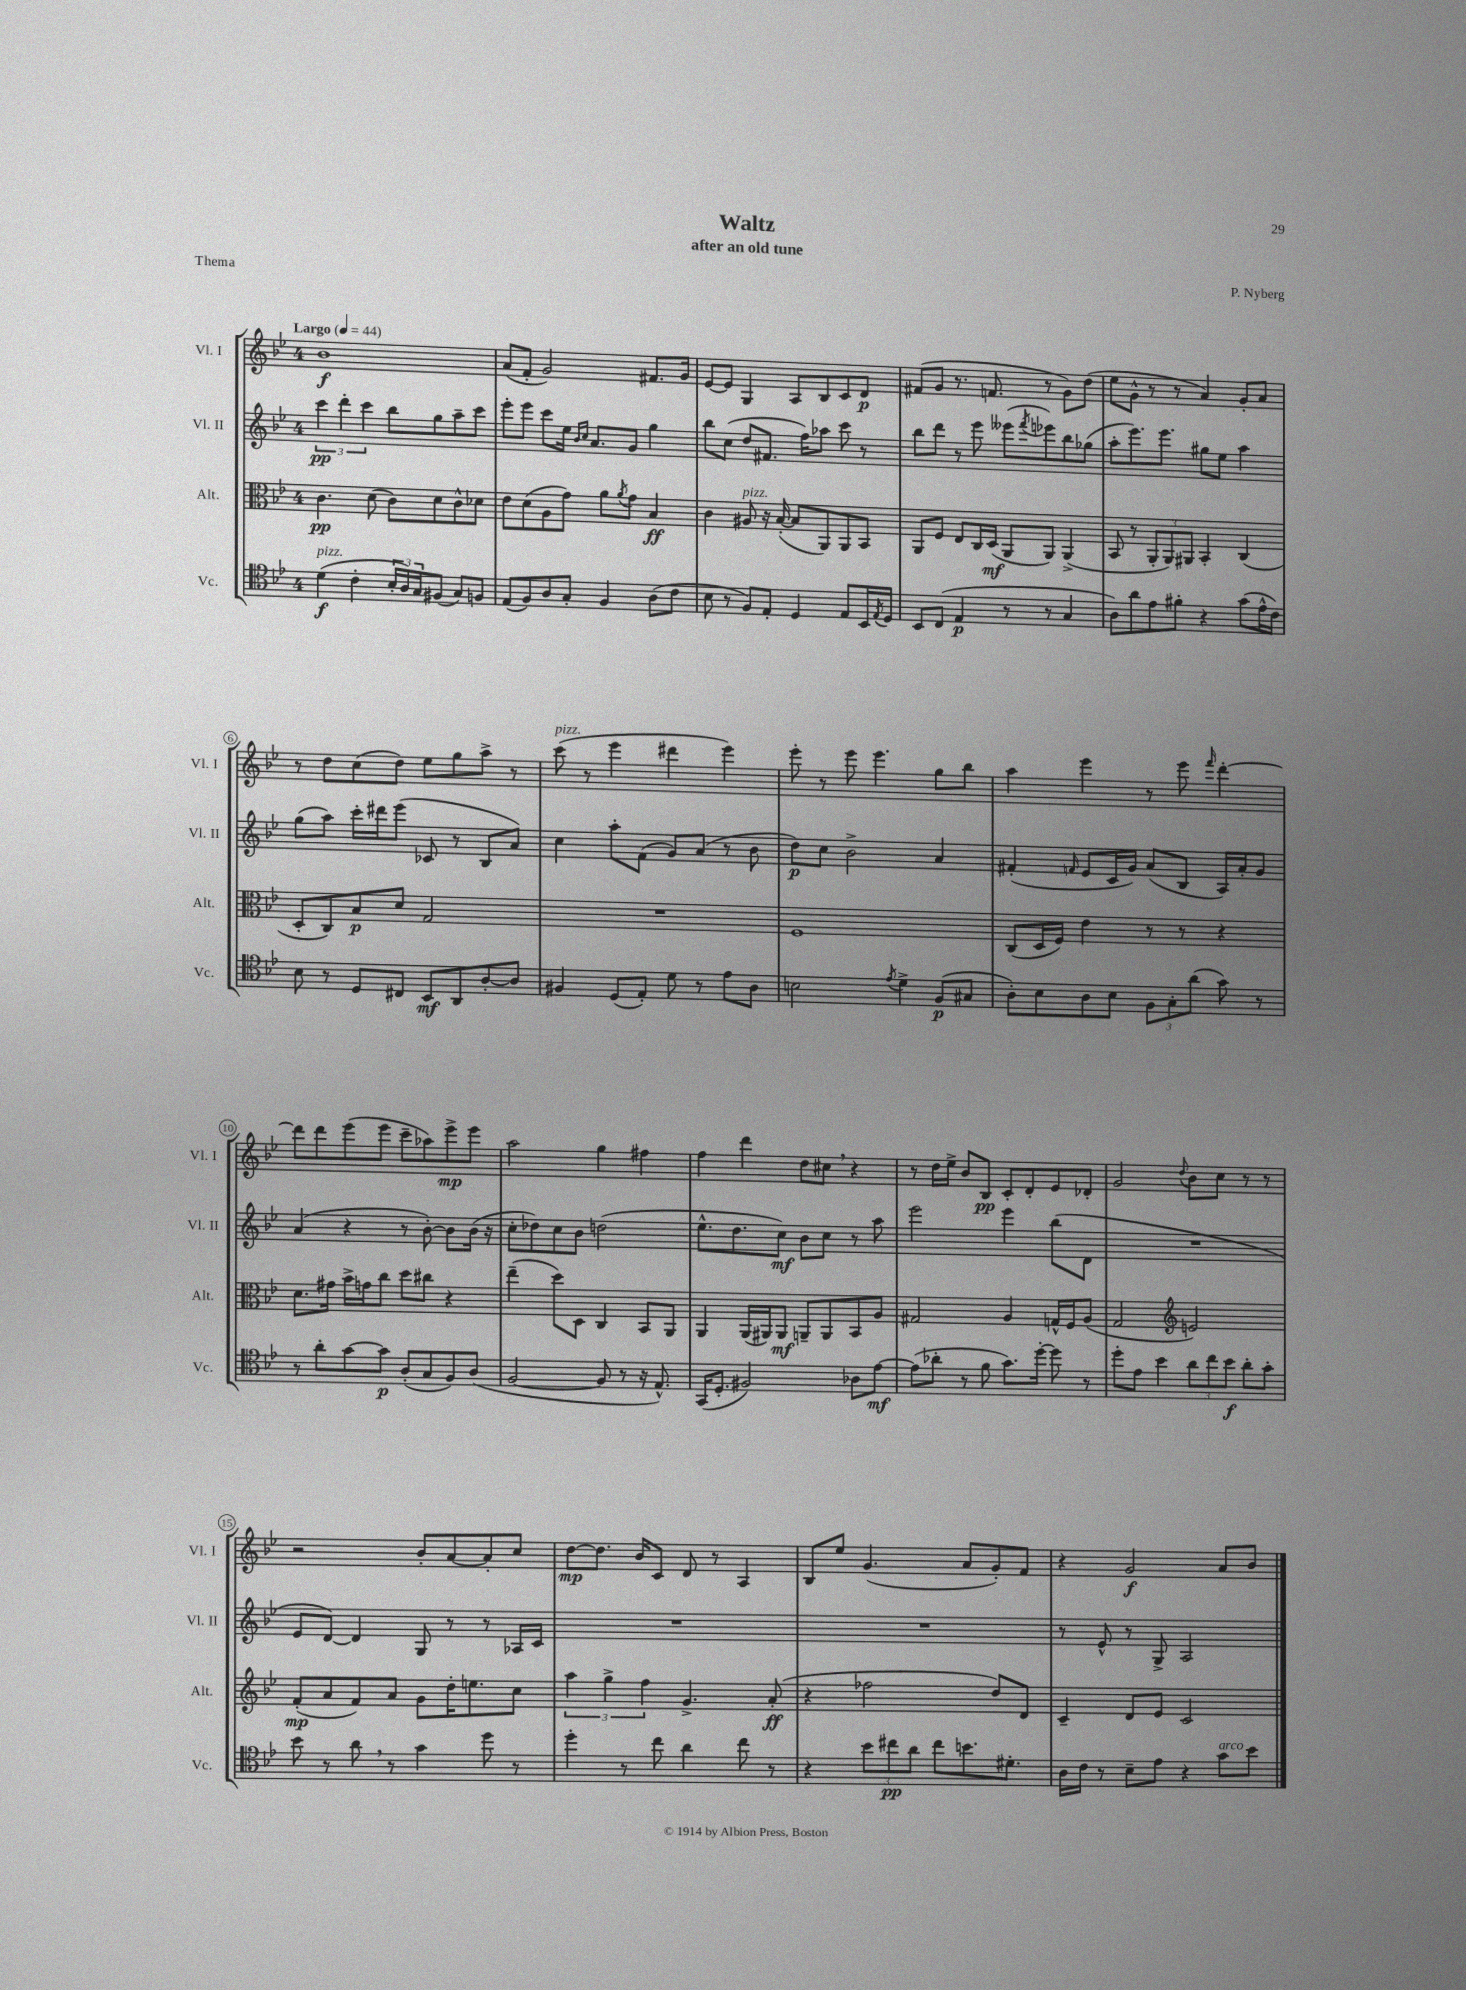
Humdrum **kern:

**kern	**kern	**kern	**kern
*staff4	*staff3	*staff2	*staff1
*clefC4	*clefC3	*clefG2	*clefG2
*k[b-e-]	*k[b-e-]	*k[b-e-]	*k[b-e-]
*M4/4	*M4/4	*M4/4	*M4/4
*MM44	*MM44	*MM44	*MM44
(4d	4.c	6ccc	1b-
.	.	6ddd'	.
4c'	.	.	.
.	.	6ccc	.
.	(8d	.	.
24B-'	8c)	8bb-	.
24A)	.	.	.
24G	.	.	.
(8F#	8d	8gg	.
8G)	8c^^	8aa~	.
8F	8d-	8ccc	.
=	=	=	=
(8E-	8e-	8eee-'	(8a
8F)	(8d	8eee-	8f'
8A	8A	8ccc	2g)
8G'	8g)	16ee-	.
.	.	16qqb-	.
.	.	16qqcc	.
.	.	8.a	.
4F	8a	.	.
.	8qa	.	.
.	8g	8g	.
(8A	4B-	4gg	8.f#
8c	.	.	.
.	.	.	16g
=	=	=	=
8B-	4c	8bb-	[8e-
8r	.	(8cc	8e-]
8F)	8A#	8dd	4G
8E-'	16r	8.f#	.
.	([16B-'	.	.
4D	8B-]	.	8A
.	.	16ff)	.
.	8AA)	8aa-	8B-
8E-	8AA	8ccc	8c
16BB-	8BB-	8r	8d
8qE-	.	.	.
16D	.	.	.
=	=	=	=
8BB-	8AA	8bb-	(8f#
(8C	8F	8ddd	8g
4E-	8E-	8r	8.r
.	16C	8eee-	.
.	(16D	.	8.f
8r	8AA	(8eee--	.
.	.	8qfff	.
8r	8AA)	8eee-)	8r
4G	(4AA^	8bb-	8g)
.	.	(8gg-	(8dd
=	=	=	=
8A)	8BB-	8aa'	8ee-
8a	8r	8.eee-)	8g^^
8e-	12AA'	.	8r
.	.	8.eee-	.
.	12AA)	.	.
8f#'	.	.	8r
.	12AA#	.	.
4r	4BB-'	8gg#	4a)
.	.	8ee-	.
(8g	(4C	4aa	8g'
16e-^^	.	.	8a
16c)	.	.	.
=	=	=	=
8B-	8D'	(8gg	8r
8r	8C)	8aa)	8dd
8D	8B-	16ccc'	(8cc
.	.	16ddd#	.
8C#	8d	(8eee-	8dd)
8BB-	2G	8c-	8ee-
8AA	.	8r	8gg
[8A'	.	8B-	8aa^
8A]	.	8a)	8r
=	=	=	=
4F#	1r	4cc	(8ccc
.	.	.	8r
(8D	.	8aa'	4eee-
8E-')	.	(8f	.
8d	.	8g)	4ddd#
8r	.	(8a	.
8e-	.	8r	4eee-)
8A	.	8b-	.
=	=	=	=
2B	1F	8dd)	8eee-'
.	.	8cc	8r
.	.	2b-^	8eee-
.	.	.	4.eee-
8qe-	.	.	.
4d^	.	.	.
(8F	.	4a	8gg
8G#	.	.	8bb-
=	=	=	=
8A')	(8C	(4f#'	4aa
8B-	16D	.	.
.	16F)	.	.
.	.	16qqf	.
8A	4e-	8e-	4eee-
8B-	.	16c	.
.	.	16g)	.
12F	8r	(8a	8r
12G'	.	.	.
.	8r	8B-	8eee-
(12a	.	.	.
.	.	.	16qqfff
8g)	4r	16A)	[4ddd'
.	.	16a'	.
8r	.	8g	.
=	=	=	=
8r	8.d	(4a	8ddd]
8a'	.	.	8ddd
.	16g#	.	.
[8g	16b-^	4r	(8eee-
.	16g	.	.
8g]	8cc	.	8eee-
(8A'	8dd	8r	8ccc~
8G	8cc#	[8b-')	8aa-)
8F)	4r	8b-]	8eee-^
(8A	.	(16b-	8eee-
.	.	16r	.
=	=	=	=
[2F	(4ee-~	8cc'	2aa
.	.	8dd-)	.
.	8dd)	8cc	.
.	8D	8b-	.
8F]	4C	(2dd	4gg
8r	.	.	.
16r	8BB-	.	4ff#
8.E-^^)	.	.	.
.	8AA	.	.
=	=	=	=
(16GG	4AA	8.ee-^^	4ff
8.D'	.	.	.
.	.	8.dd	.
2F#)	(16AA	.	4ddd
.	16AA#)	.	.
.	8AA#	8cc)	.
.	8AA~	8b-	8dd
.	8AA	8cc	8cc#
8A-	8BB-	8r	4r
[8e-	8A	8aa	.
=	=	=	=
(8e-]	2G#	2eee-	8r
8a-'	.	.	16dd
.	.	.	16ee-^
8r	.	.	8b-
8f	.	.	8B-
8.g)	4A	4eee-	8c'
.	.	.	8d'
[16dd'	.	.	.
8dd]	16G^^	(8bb-	8e-
.	16F	.	.
8r	(8A	8d	8d-'
=	=	=	=
8dd'	2G	1r	2g
8e-	.	.	.
4b-	.	.	.
*	*clefG2	*	*
.	.	.	8qqdd
12a	2e)	.	8b-
12cc	.	.	.
.	.	.	8cc
12b-	.	.	.
8a'	.	.	8r
8g'	.	.	8r
=	=	=	=
8b-	(8f'	8e-	2r
8r	8a	[8d)	.
8a	8f)	4d]	.
8r	8a	.	.
4g	8g	8G	8b-'
.	16dd'	8r	[8a
.	8.ee	.	.
8dd	.	8r	8a']
8r	8cc	16A-	8cc
.	.	16c	.
=	=	=	=
4dd'	6aa	1r	[8dd
.	.	.	8.dd]
.	6gg^	.	.
8r	.	.	.
.	.	.	16b-
.	6ff	.	.
8cc	.	.	8c
4a	4.g^	.	8d
.	.	.	8r
8cc	.	.	4A
8r	(8a'	.	.
=	=	=	=
4r	4r	1r	8B-
.	.	.	8ee-
12b-	2ff-	.	(4.g
12cc#	.	.	.
12a	.	.	.
8cc#	.	.	.
8.b	.	.	8a
.	8dd)	.	8g')
8.d#'	.	.	.
.	8d	.	8f
=	=	=	=
16A	4c~	8r	4r
16c	.	.	.
8r	.	8e-^^	.
8B-~	8d	8r	2g
8e-	8e-	8G^	.
4r	2c	2A	.
8g	.	.	8a
8b-	.	.	8b-
==	==	==	==
*-	*-	*-	*-
